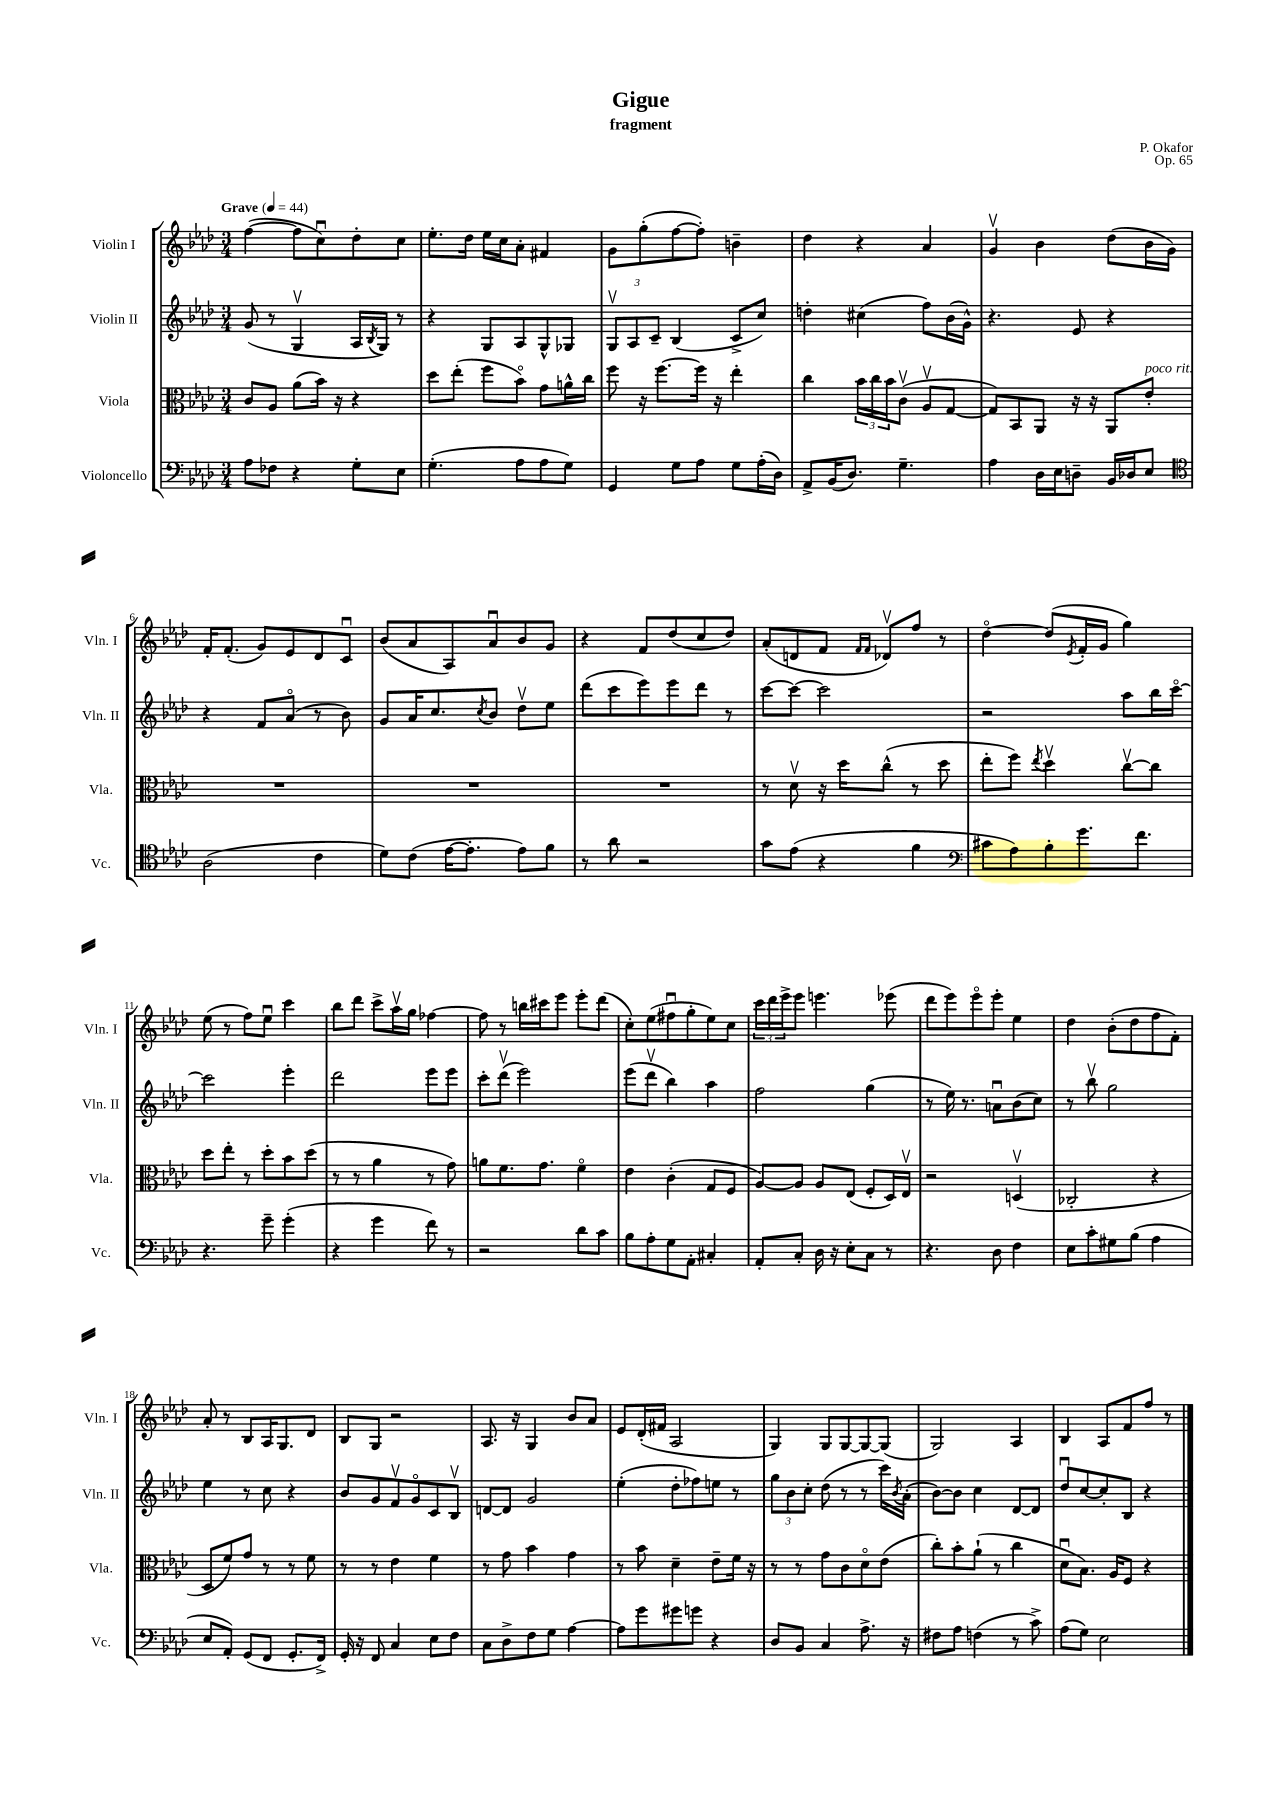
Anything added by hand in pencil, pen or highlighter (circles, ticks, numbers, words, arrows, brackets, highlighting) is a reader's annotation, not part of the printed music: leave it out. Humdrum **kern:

**kern	**kern	**kern	**kern
*part4	*part3	*part2	*part1
*staff4	*staff3	*staff2	*staff1
*I"Violoncello	*I"Viola	*I"Violin II	*I"Violin I
*I'Vc.	*I'Vla.	*I'Vln. II	*I'Vln. I
*clefF4	*clefC3	*clefG2	*clefG2
*k[b-e-a-d-]	*k[b-e-a-d-]	*k[b-e-a-d-]	*k[b-e-a-d-]
*M3/4	*M3/4	*M3/4	*M3/4
*MM44	*MM44	*MM44	*MM44
=1	=1	=1	=1
!	!	!	!LO:TX:a:B:t=Grave
8A-\L	8c/L	(8g/	([4ff\
8F-X\J	8A-/J	8r	.
4r	(8a-\L	4Gv/	8ff\L]
.	16b-\Jk)	.	8ccu\)
.	16r	.	.
8G'\L	4r	16A-/LL	8dd-'\
.	.	8qB-/	.
.	.	16G/JJ)	.
8E-\J	.	8r	8cc\J
=2	=2	=2	=2
(4.G'\	8dd-\L	4r	8.ee-'\L
.	(8ee-'\J	.	.
.	.	.	16dd-\Jk
.	8ff\L	8G/L	16ee-\LL
.	.	.	16cc\J
8A-\L	8b-\J)	8A-/	8a-'\J
8A-\	8g\L	8G^^/	4f#X/
8G\J)	16an^^\L	8G-X/J	.
.	16cc\JJ	.	.
=3	=3	=3	=3
4GG/	8ff\	12Gv/L	8g\L
.	.	12A-/	.
.	16r	.	(8gg'\
.	.	12c~/J	.
.	[8.ff\L	.	.
8G\L	.	(4B-/	[8ff\
8A-\J	16ff\Jk]	.	8ff'\J])
.	16r	.	.
8G\L	4ee-'\	8c^/L	4bn~\
(16A-'\L	.	8cc/J)	.
16D-\JJ)	.	.	.
=4	=4	=4	=4
8AA-^/L	4cc\	4ddn'\	4dd-\
(16BB-/K	.	.	.
8.D-/J)	.	.	.
.	24b-\LL	(4cc#X\	4r
.	24cc\	.	.
.	24b-\J	.	.
4.G~\	(8cv\J	.	.
.	8A-v/L	8ff\L)	4a-/
.	[8G/J	(16b-\L	.
.	.	16g^^\JJ)	.
=5	=5	=5	=5
4A-\	8G/L])	4.r	4gv/
.	8BB-/	.	.
16D-\LL	8AA-/J	.	4b-\
16E-\J	.	.	.
8Dn~\J	16r	8e-/	.
.	16r	.	.
16BB-/LL	8AA-/L	4r	(8dd-\L
16D-X/J	.	.	.
!	!LO:TX:a:i:t=poco rit.	!	!
8E-/J	8e-'/J	.	16b-\L
.	.	.	16g\JJ)
!!LO:LB:g=z
=6	=6	=6	=6
*clefC4	*	*	*
(2A-\	2.r	4r	16f'/KL
.	.	.	(8.f'/J
.	.	8f/L	8g/L)
.	.	(8a-/J	8e-/
4c\	.	8r	8d-/
.	.	8b-\)	8cu/J
=7	=7	=7	=7
8d-\L)	2.r	8g/L	(8b-/L
(8c\J	.	16a-/K	8a-/
.	.	8.cc/	.
[16e-\KL	.	.	8A-/)
8.e-'\J]	.	.	.
.	.	8qcc/	.
.	.	8b-/J	8a-u/
8e-\L)	.	8dd-v\L	8b-/
8f\J	.	8ee-\J	8g/J
=8	=8	=8	=8
8r	2.r	(8ddd-\L	4r
8a-\	.	8ccc\	.
2r	.	8eee-\)	8f/L
.	.	8eee-\	(8dd-/
.	.	8ddd-\J	8cc/
.	.	8r	8dd-/J)
=9	=9	=9	=9
8g\L	8r	[8ccc\L	(8a-'/L
(8e-\J	8d-v\	8ccc\J_	8dn/
4r	16r	2ccc\]	8f/J
.	16dd-\KL	.	.
.	.	.	16qqf/LL
.	.	.	16qqf/JJ
.	(8cc^^\J	.	8d-Xv/L)
4f\	8r	.	8ff/J
.	8dd-\	.	8r
=10	=10	=10	=10
*clefF4	*	*	*
8c#X\L	8ee-'\L	2r	[4dd-\
8A-\)	8ff\J)	.	.
.	8qee-/	.	.
8B-'\	4dd-v\	.	(8dd-/L]
.	.	.	8qe-/
8.g\	.	.	16f'/L
.	.	.	16g/JJ
.	[8ccv\L	8aa-\L	4gg\)
8.f\J	.	.	.
.	8cc\J]	16bb-\L	.
.	.	[16ccc\JJ	.
!!LO:LB:g=z
=11	=11	=11	=11
4.r	8dd-\L	2ccc\]	(8ee-\
.	8ee-'\J	.	8r
.	8r	.	8ff\L)
8g~\	8dd-'\L	.	8ee-u\J
(4g'\	8b-\	4eee-'\	4ccc\
.	(8dd-\J	.	.
=12	=12	=12	=12
4r	8r	2ddd-\	8bb-\L
.	8r	.	8ddd-\J
4g\	4a-\	.	8ccc^\L
.	.	.	16aa-v\L
.	.	.	16gg\JJ
8f\)	8r	8eee-\L	[4ff-X\
8r	8g\)	8eee-\J	.
=13	=13	=13	=13
2r	8an\L	8ccc'\L	8ff-\]
.	8.f\	(8ddd-v\J	8r
.	.	2eee-\)	16bbn\LL
.	8.g\J	.	16ccc#X\J
.	.	.	8eee-\J
8d-\L	4f\	.	8eee-'\L
8c\J	.	.	(8ddd-\J
=14	=14	=14	=14
8B-\L	4e-\	(8eee-\L	8cc'\L)
8A-'\	.	8ddd-v\J	(8ee-\
8G\	(4c'\	4bb-\)	8ff#Xu\
8AA-'\J	.	.	8gg'\
4C#X'/	8G/L	4aa-\	8ee-\)
.	8F/J	.	8cc\J
=15	=15	=15	=15
8AA-'/L	[8A-/L)	2ff\	24ccc\LL
.	.	.	24ddd-\
.	.	.	24eee-^\J
8C'/J	8A-/J]	.	8eee-\J
16D-\	8A-/L	.	4.eeen\
16r	.	.	.
8E-'\L	(8E-/J	.	.
8C\J	8F'/L	(4gg\	.
8r	16D-/L)	.	(8eee-X\
.	16E-v/JJ	.	.
=16	=16	=16	=16
4.r	2r	8r	8ddd-\L
.	.	16ee-\)	8eee-\)
.	.	8.r	.
.	.	.	8eee-\
8D-\	.	8anu\L	8eee-'\J
4F\	(4Dnv/	(8b-\	4ee-\
.	.	8cc\J)	.
=17	=17	=17	=17
8E-\L	2C-X'/	8r	4dd-\
8c'\	.	8bb-v\	.
8G#X\	.	2gg\	(8b-'\L
(8B-\J	.	.	8dd-\
4A-\	4r	.	8ff\
.	.	.	8f'\J)
!!LO:LB:g=z
=18	=18	=18	=18
8E-/L	8D-/L	4ee-\	8a-'/
8AA-'/J)	8f/)	.	8r
(8GG/L	8g/J	8r	8B-/L
8FF/J	8r	8cc\	16A-/K
.	.	.	8.G/
8.GG'/L	8r	4r	.
.	8f\	.	8d-/J
16FF^/Jk)	.	.	.
=19	=19	=19	=19
16GG'/	8r	8b-/L	8B-/L
16r	.	.	.
8FF/	8r	8g/	8G/J
4C/	4e-\	8fv/	2r
.	.	8g/	.
8E-\L	4f\	8c/	.
8F\J	.	8B-v/J	.
=20	=20	=20	=20
8C\L	8r	[8dn/L	8.A-/
8D-^\	8g\	8d/J]	.
.	.	.	16r
8F\	4b-\	2g/	4G/
8G\J	.	.	.
[4A-\	4g\	.	8b-/L
.	.	.	8a-/J
=21	=21	=21	=21
8A-\L]	8r	(4ee-'\	8e-/L
8g\	8b-\	.	(16d-'/L
.	.	.	16f#X/JJ
8g#X\	4d-~\	8dd-'\L	2A-/
8gn\J	.	8ff-X\)	.
4r	8e-~\L	8een\J	.
.	16f\Jk	8r	.
.	16r	.	.
=22	=22	=22	=22
8D-/L	8r	12gg\L	4G/)
.	.	12b-\	.
8BB-/J	8r	.	.
.	.	12cc'\J	.
4C/	8g\L	(8dd-\	8G/L
.	8c\	8r	[8G/
8.A-^\	8d-\	8r	8G/_
.	(8e-\J	16ccc\LL)	(8G/J]
.	.	8qb-/	.
16r	.	(16a-'\JJ	.
=23	=23	=23	=23
8F#X\L	8cc'\L)	[8b-\L)	2G/)
8A-\J	8b-'\	8b-\J]	.
(4Fn\	(8a-`\J	4cc\	.
.	8r	.	.
8r	4cc\	[8d-/L	4A-/
8c^\)	.	8d-/J]	.
=24	=24	=24	=24
(8A-\L	8d-u\L	8dd-u/L	4B-/
8G\J)	8.B-\J)	[8cc/	.
2E-\	.	8cc'/]	8A-/L
.	16A-/KL	.	.
.	8F/J	8B-/J	8f/
.	4r	4r	8ff/J
.	.	.	8r
==	==	==	==
*-	*-	*-	*-
